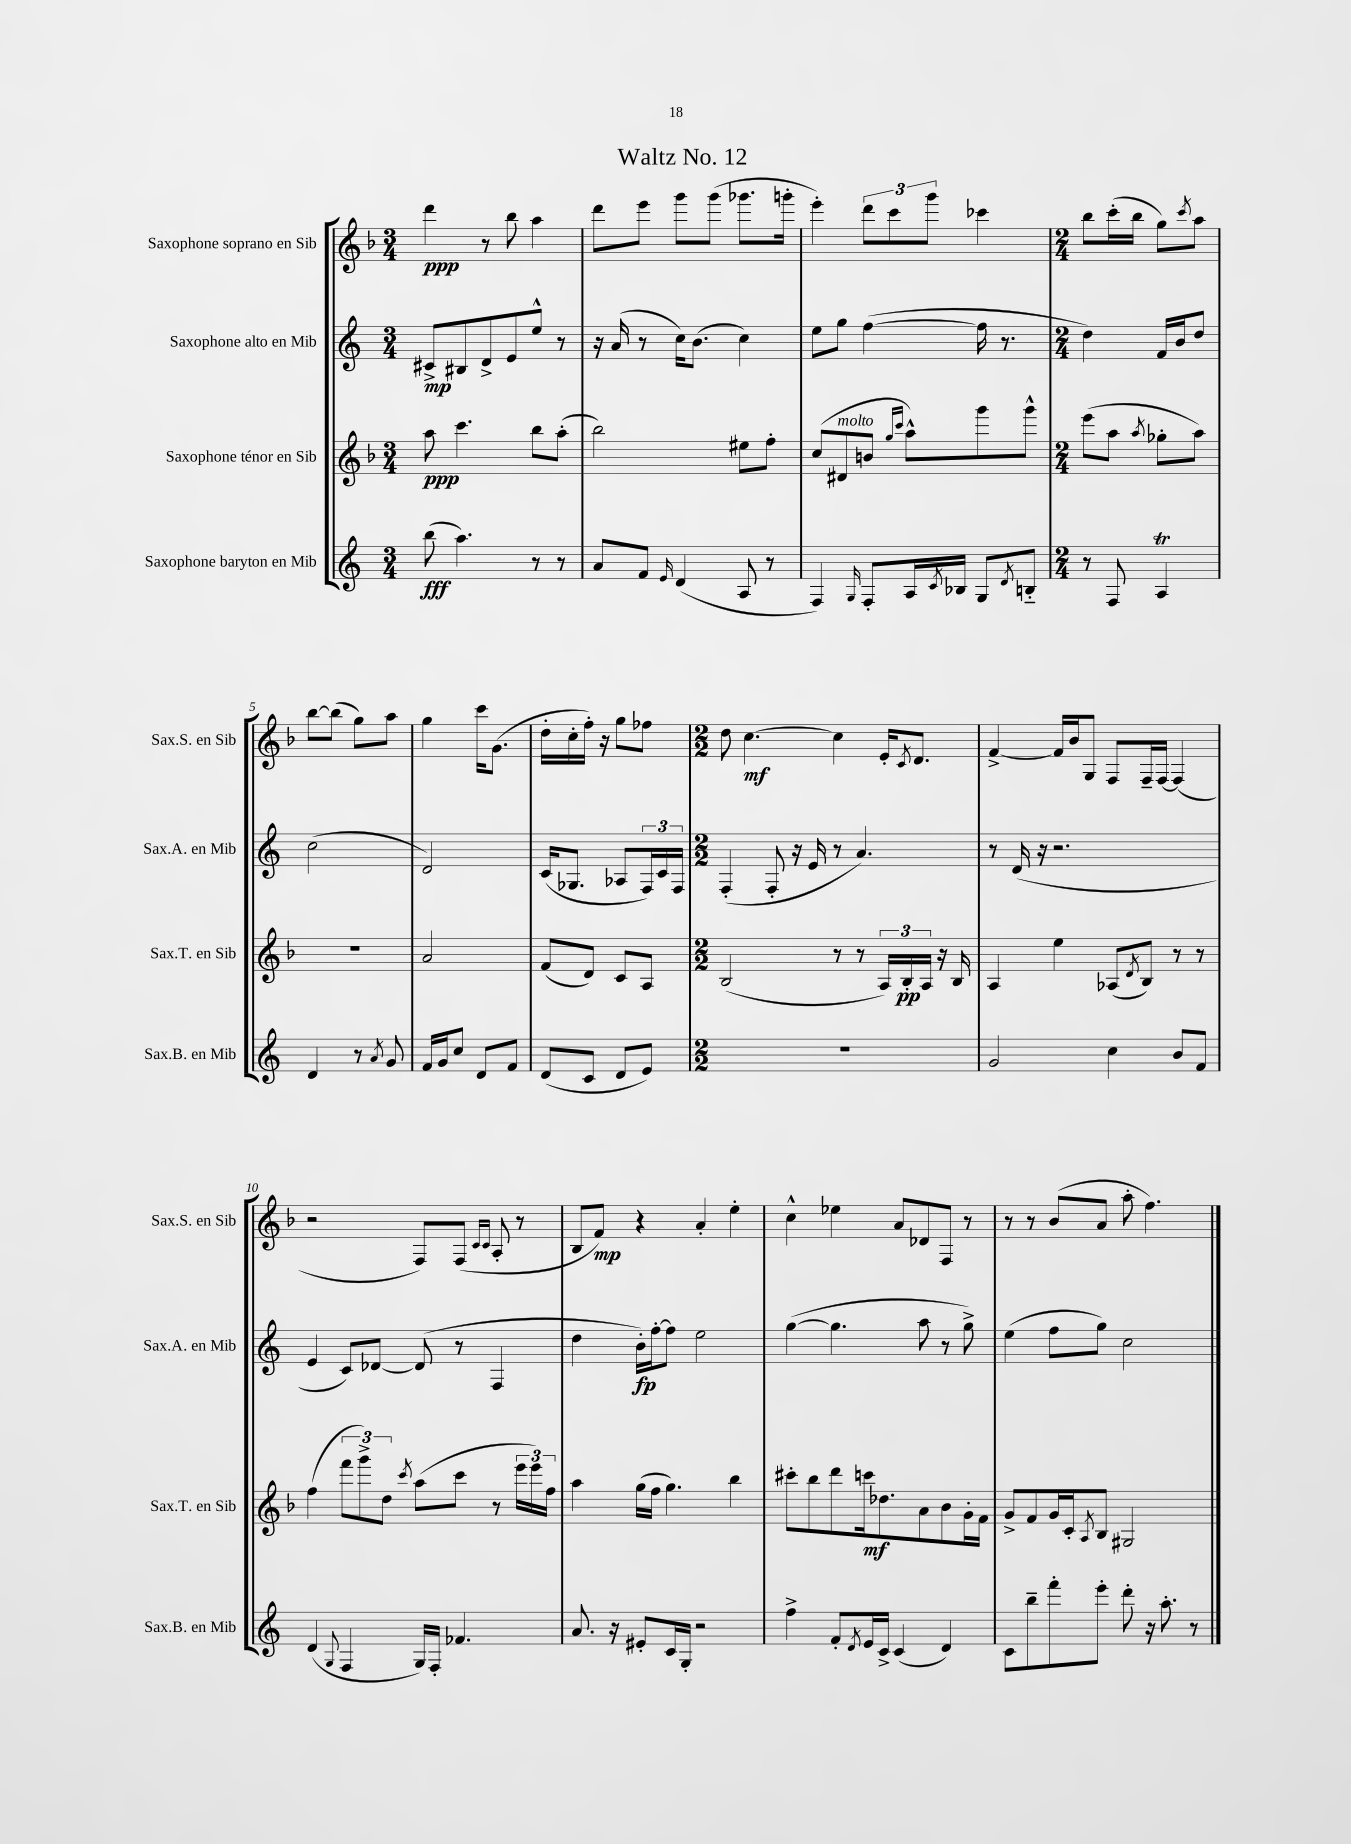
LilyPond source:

\header { title = "Waltz No. 12" }
<<
\new StaffGroup <<
\new Staff = "s0" \with { instrumentName = "Saxophone soprano en Sib" shortInstrumentName = "Sax.S. en Sib" } {
    \clef treble \key f \major \numericTimeSignature \time 3/4
    d'''4\ppp r8 bes''8 a''4 |
    d'''8 e'''8 g'''8 g'''8( ges'''8. g'''16-. |
    e'''4-.) \tuplet 3/2 { d'''8 c'''8 g'''8 } ces'''4 |
    \numericTimeSignature \time 2/4 bes''8 c'''16-.( bes''16 g''8) \acciaccatura { c'''8 } a''8 |
    bes''8~ bes''8( g''8) a''8 |
    g''4 c'''16 g'8.( |
    d''16-. c''16-. f''16-.) r16 g''8 fes''8 |
    \numericTimeSignature \time 2/2 d''8 c''4.~\mf c''4 e'16-. \acciaccatura { c'8 } d'8. |
    f'4~-> f'16 bes'16 g8 f8 f16-- f16~ f4( |
    r2 f8) f8( \grace { c'16 c'16 } a8-. r8 |
    bes8 f'8\mp) r4 a'4-. e''4-. |
    c''4-^ ees''4 a'8 des'8 f8 r8 |
    r8 r8 bes'8( a'8 a''8-. f''4.) \bar "|." |
}
\new Staff = "s1" \with { instrumentName = "Saxophone alto en Mib" shortInstrumentName = "Sax.A. en Mib" } {
    \clef treble \key c \major \numericTimeSignature \time 3/4
    cis'8->\mp bis8 d'8-> e'8 e''8-^ r8 |
    r16 a'16( r8 c''16) b'8.( c''4) |
    e''8 g''8 f''4~( f''16 r8. |
    \numericTimeSignature \time 2/4 d''4) f'16 b'16 d''8 |
    c''2( |
    d'2) |
    c'16( ges8. aes8 \tuplet 3/2 { f16) c'16 f16 } |
    \numericTimeSignature \time 2/2 f4-.( f8-. r16 e'16 r8 a'4.) |
    r8 d'16( r16 r2. |
    e'4 c'8) des'8~ des'8( r8 f4 |
    d''4 b'16-.\fp) f''16~-. f''8 e''2 |
    g''4~( g''4. a''8 r8 g''8->) |
    e''4( f''8 g''8) c''2 \bar "|." |
}
\new Staff = "s2" \with { instrumentName = "Saxophone ténor en Sib" shortInstrumentName = "Sax.T. en Sib" } {
    \clef treble \key f \major \numericTimeSignature \time 3/4
    a''8\ppp c'''4. bes''8 a''8-.( |
    bes''2) eis''8 f''8-. |
    c''8( dis'8^\markup { \italic "molto" } b'8 \grace { g''16 c'''16 } a''8-^) g'''8 g'''8-^ |
    \numericTimeSignature \time 2/4 e'''8( a''8 \acciaccatura { a''8 } ges''8-. a''8) |
    R2 |
    a'2 |
    f'8( d'8) c'8 a8 |
    \numericTimeSignature \time 2/2 bes2( r8 r8 \tuplet 3/2 { a16) bes16-.\pp a16 } r16 bes16 |
    a4 e''4 aes8( \acciaccatura { d'8 } bes8) r8 r8 |
    f''4( \tuplet 3/2 { f'''8 g'''8->) d''8 } \acciaccatura { c'''8 } a''8( c'''8 r8 \tuplet 3/2 { e'''16 e'''16) f''16 } |
    a''4 g''16( f''16 g''4.) bes''4 |
    cis'''8-. bes''8 d'''8 c'''16\mf des''8. a'8 bes'8 g'16-. f'16 |
    g'8-> f'8 g'16 c'16-. \acciaccatura { a8 } bes8 gis2 \bar "|." |
}
\new Staff = "s3" \with { instrumentName = "Saxophone baryton en Mib" shortInstrumentName = "Sax.B. en Mib" } {
    \clef treble \key c \major \numericTimeSignature \time 3/4
    b''8\fff( a''4.) r8 r8 |
    a'8 f'8 \grace { e'16 } d'4( a8 r8 |
    f4) \grace { g16 } f8-. a16 \acciaccatura { c'8 } bes16 g8 \acciaccatura { d'8 } b8-_ |
    \numericTimeSignature \time 2/4 r8 f8 a4\trill |
    d'4 r8 \acciaccatura { a'8 } g'8 |
    f'16 g'16 c''8 d'8 f'8 |
    d'8( c'8 d'8 e'8) |
    \numericTimeSignature \time 2/2 R1 |
    g'2 c''4 b'8 f'8 |
    d'4( \appoggiatura { g8 } f4 g16) f16-. fes'4. |
    a'8. r16 eis'8-. c'16 g16-. r2 |
    f''4-> f'8-. \acciaccatura { d'8 } e'16 c'16-> c'4( d'4) |
    c'8 b''8-- f'''8-. e'''8-. d'''8-. r16 a''8.-. r8 \bar "|." |
}
>>
>>
